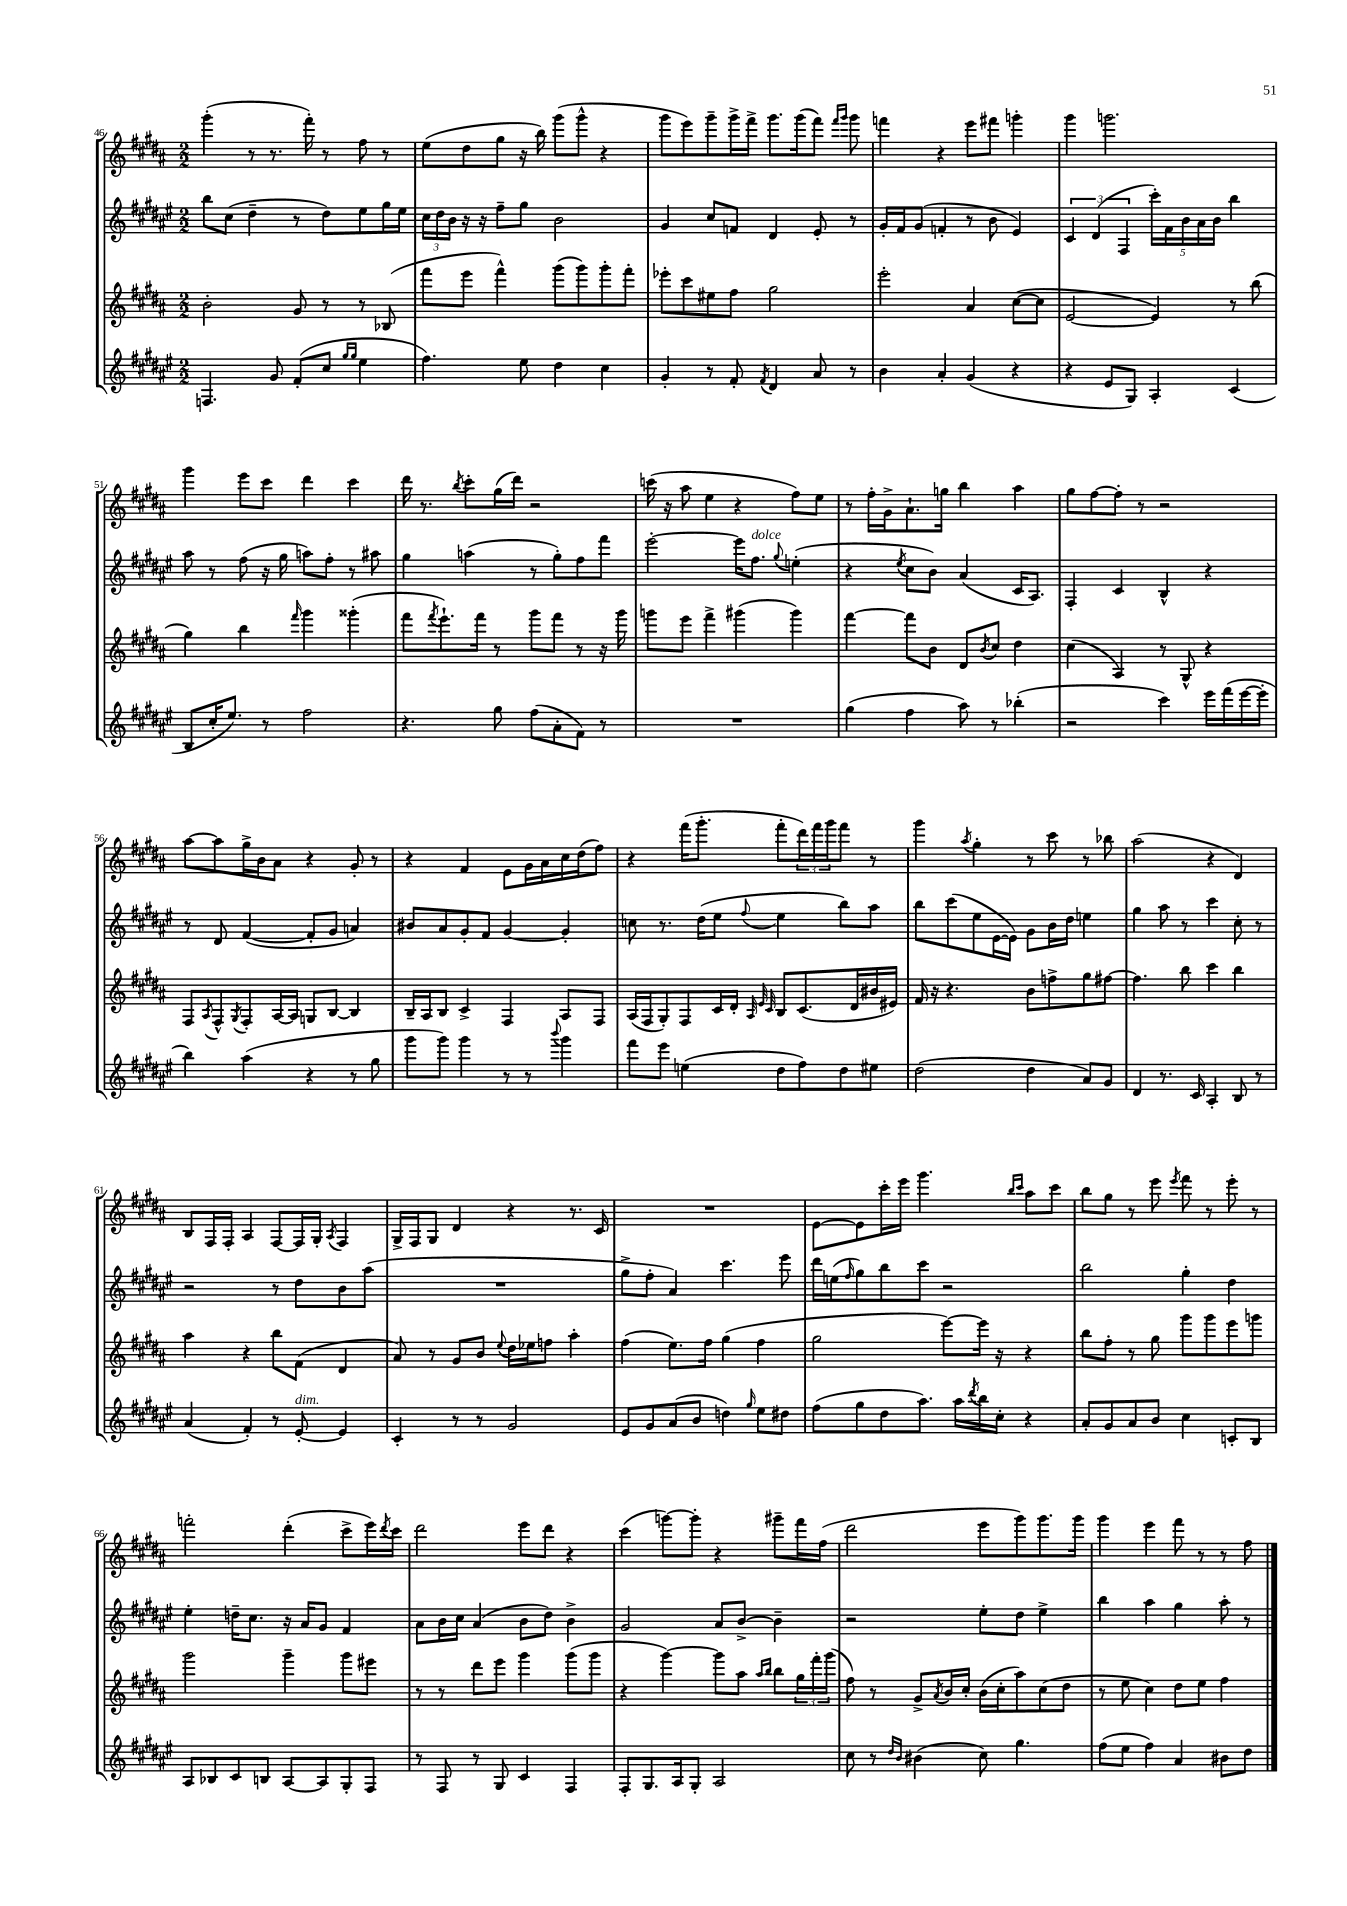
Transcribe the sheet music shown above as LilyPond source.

<<
\new StaffGroup <<
\new Staff = "s0" {
    \clef treble \key b \major \numericTimeSignature \time 2/2
    gis'''4-.( r8 r8. fis'''16-.) r8 fis''8 r8 |
    e''8( dis''8 gis''8 r16 b''16) gis'''8( gis'''8-^ r4 |
    gis'''8 e'''8) gis'''8-- gis'''16-> fis'''16-> gis'''8. gis'''16( fis'''8) \grace { fis'''16 gis'''16 } gis'''8 |
    f'''4 r4 e'''8 fis'''8 g'''4-. |
    gis'''4 g'''2. |
    gis'''4 e'''8 cis'''8 dis'''4 cis'''4 |
    dis'''16 r8. \acciaccatura { b''8 } cis'''8-. gis''16( dis'''16) r2 |
    c'''16( r16 ais''8 e''4 r4 fis''8) e''8 |
    r8 fis''16-. gis'16-> ais'8.-! g''16 b''4 ais''4 |
    gis''8 fis''8~ fis''8-. r8 r2 |
    ais''8~ ais''8 gis''16-> b'16 ais'8 r4 gis'8-. r8 |
    r4 fis'4 e'8 gis'16 ais'16 cis''16 dis''16( fis''8) |
    r4 fis'''16( gis'''8.-. fis'''8-. \tuplet 3/2 { dis'''16) fis'''16 gis'''16 } fis'''8 r8 |
    gis'''4 \acciaccatura { ais''8 } gis''4-. r8 cis'''8 r8 bes''8 |
    ais''2( r4 dis'4) |
    b8 fis16 fis16-. ais4 fis8~ fis16 gis16-. \acciaccatura { ais8 } fis4 |
    gis16-> fis16 gis8 dis'4 r4 r8. cis'16 |
    R1 |
    e'8~ e'8 cis'''16-. e'''16 gis'''4. \grace { b''16 cis'''16 } ais''8 cis'''8 |
    b''8 gis''8 r8 e'''8 \acciaccatura { e'''8 } fis'''8 r8 e'''8-. r8 |
    f'''2-. dis'''4-.( cis'''8-> e'''16) \acciaccatura { dis'''8 } cis'''16 |
    dis'''2 e'''8 dis'''8 r4 |
    cis'''4( g'''8~) g'''8-. r4 gis'''8-- fis'''16 fis''16( |
    dis'''2 e'''8 gis'''8) gis'''8. gis'''16 |
    gis'''4 e'''4 fis'''8 r8 r8 fis''8 \bar "|." |
}
\new Staff = "s1" {
    \clef treble \key fis \major \numericTimeSignature \time 2/2
    b''8 cis''8( dis''4-- r8 dis''8) eis''8 gis''16 eis''16 |
    \tuplet 3/2 { cis''16 dis''16 b'16 } r16 r16 fis''8-- gis''8 b'2 |
    gis'4 cis''8 f'8 dis'4 eis'8-. r8 |
    gis'16-. fis'16 gis'8( f'4-. r8 b'8 eis'4) |
    \tuplet 3/2 { cis'4 dis'4( fis4 } \tuplet 5/4 { cis'''16-.) fis'16 b'16 ais'16 b'16 } b''4 |
    ais''8 r8 fis''8( r16 gis''16 a''8) fis''8-. r8 ais''8 |
    gis''4 a''4( r8 gis''8-.) fis''8 fis'''8 |
    eis'''2~-. eis'''16 fis''8.^\markup { \italic "dolce" } \appoggiatura { gis''8 } e''4-.( |
    r4 \acciaccatura { eis''8 } cis''8 b'8) ais'4( cis'16 ais8.) |
    fis4-. cis'4 b4-^ r4 |
    r8 dis'8 fis'4~( fis'8-. gis'8 a'4) |
    bis'8 ais'8 gis'8-. fis'8 gis'4~ gis'4-. |
    c''8 r8. dis''16( eis''8 \appoggiatura { fis''8 } eis''4 b''8) ais''8 |
    b''8 cis'''8( eis''8 eis'16~ eis'16) gis'8 b'16 dis''16 e''4 |
    gis''4 ais''8 r8 cis'''4 cis''8-. r8 |
    r2 r8 dis''8 b'8 ais''8( |
    R1 |
    gis''8-> fis''8-. ais'4) cis'''4. eis'''8 |
    dis'''16 e''16( \grace { fis''16 } gis''8) b''8 cis'''8 r2 |
    b''2 gis''4-. dis''4 |
    eis''4-. d''16-- cis''8. r16 ais'16 gis'8 fis'4 |
    ais'8 b'16 cis''16 ais'4( b'8 dis''8) b'4-> |
    gis'2 ais'8 b'8~-> b'4-- |
    r2 eis''8-. dis''8 eis''4-> |
    b''4 ais''4 gis''4 ais''8-. r8 \bar "|." |
}
\new Staff = "s2" {
    \clef treble \key b \major \numericTimeSignature \time 2/2
    b'2-. gis'8 r8 r8 bes8( |
    fis'''8 e'''8 fis'''4-^) gis'''8( gis'''8) gis'''8-. fis'''8-. |
    ees'''8-. cis'''8 eis''8 fis''8 gis''2 |
    e'''2-. ais'4 cis''8~( cis''8 |
    e'2~ e'4) r8 b''8( |
    gis''4) b''4 \grace { fis'''16 } gis'''4 gisis'''4-.( |
    fis'''8 \acciaccatura { fis'''8 } e'''8.-!) fis'''16 r8 gis'''8 fis'''8 r8 r16 gis'''16 |
    g'''8 e'''8 fis'''4-> gis'''4( gis'''4) |
    fis'''4~ fis'''8 b'8 dis'8 \acciaccatura { b'8 } cis''8 dis''4 |
    cis''4( ais4) r8 gis8-^ r4 |
    fis8 \acciaccatura { ais8 } fis8-^ \acciaccatura { gis8 } fis8-. ais16~ ais16 g8 b8~ b4 |
    b16-- ais16 b8 cis'4-> fis4 ais8 fis8 |
    ais16( fis16 gis8-.) fis8 cis'16 dis'16-. \grace { ais32 e'32 cis'32 } b8 cis'8.( dis'16 bis'16 eis'16) |
    fis'16 r16 r4. b'8 f''8-> gis''8 fis''8~ |
    fis''4. b''8 cis'''4 b''4 |
    ais''4 r4 b''8 fis'8( dis'4 |
    ais'8) r8 gis'8 b'8 \appoggiatura { e''8 } dis''16 ees''16 f''8 ais''4-. |
    fis''4( e''8.) fis''16 gis''4( fis''4 |
    gis''2 e'''8~) e'''16 r16 r4 |
    b''8 fis''8-. r8 gis''8 gis'''8 gis'''8 e'''8 g'''8 |
    gis'''2 gis'''4-- gis'''8 eis'''8 |
    r8 r8 dis'''8 e'''8 gis'''4 gis'''8( gis'''8 |
    r4 gis'''4~) gis'''8 ais''8 \grace { ais''16 b''16 } b''8 \tuplet 3/2 { gis''16 fis'''16-. gis'''16( } |
    fis''8) r8 gis'8-> \acciaccatura { ais'8 } b'16 cis''16-. b'16( cis''16-. ais''8) cis''8( dis''8 |
    r8 e''8 cis''4) dis''8 e''8 fis''4 \bar "|." |
}
\new Staff = "s3" {
    \clef treble \key fis \major \numericTimeSignature \time 2/2
    f4. gis'8 fis'8-.( cis''8 \grace { gis''16 gis''16 } eis''4 |
    fis''4.) eis''8 dis''4 cis''4 |
    gis'4-. r8 fis'8-. \acciaccatura { fis'8 } dis'4 ais'8 r8 |
    b'4 ais'4-. gis'4( r4 |
    r4 eis'8 gis8) ais4-. cis'4( |
    b8 cis''16-. eis''8.) r8 fis''2 |
    r4. gis''8 fis''8( ais'8-. fis'8) r8 |
    R1 |
    gis''4( fis''4 ais''8) r8 bes''4-.( |
    r2 cis'''4) eis'''16 fis'''16( eis'''16~ eis'''16-. |
    b''4) ais''4( r4 r8 gis''8 |
    gis'''8 gis'''8) gis'''4 r8 r8 \appoggiatura { b'''8 } gis'''4 |
    fis'''8 eis'''8 e''4( dis''8 fis''8) dis''8 eis''8 |
    dis''2( dis''4 ais'8) gis'8 |
    dis'4 r8. cis'16 ais4-. b8 r8 |
    ais'4( fis'4-.) r8 eis'8~-.^\markup { \italic "dim." } eis'4 |
    cis'4-. r8 r8 gis'2 |
    eis'8 gis'8 ais'8( b'8 d''4) \grace { gis''16 } eis''8 dis''8 |
    fis''8( gis''8 dis''8 ais''8.) ais''16 \acciaccatura { dis'''8 } b''16 cis''16-. r4 |
    ais'8-. gis'8 ais'8 b'8 cis''4 c'8-. b8 |
    ais8 bes8 cis'8 b8 ais8~ ais8 gis8-. fis8 |
    r8 fis8 r8 gis8 cis'4 fis4 |
    fis8-. gis8. ais16 gis8-. ais2 |
    cis''8 r8 \grace { dis''16 b'16 } bis'4( cis''8) gis''4. |
    fis''8( eis''8 fis''4) ais'4 bis'8 dis''8 \bar "|." |
}
>>
>>
\layout { \context { \Score currentBarNumber = #46 } }
